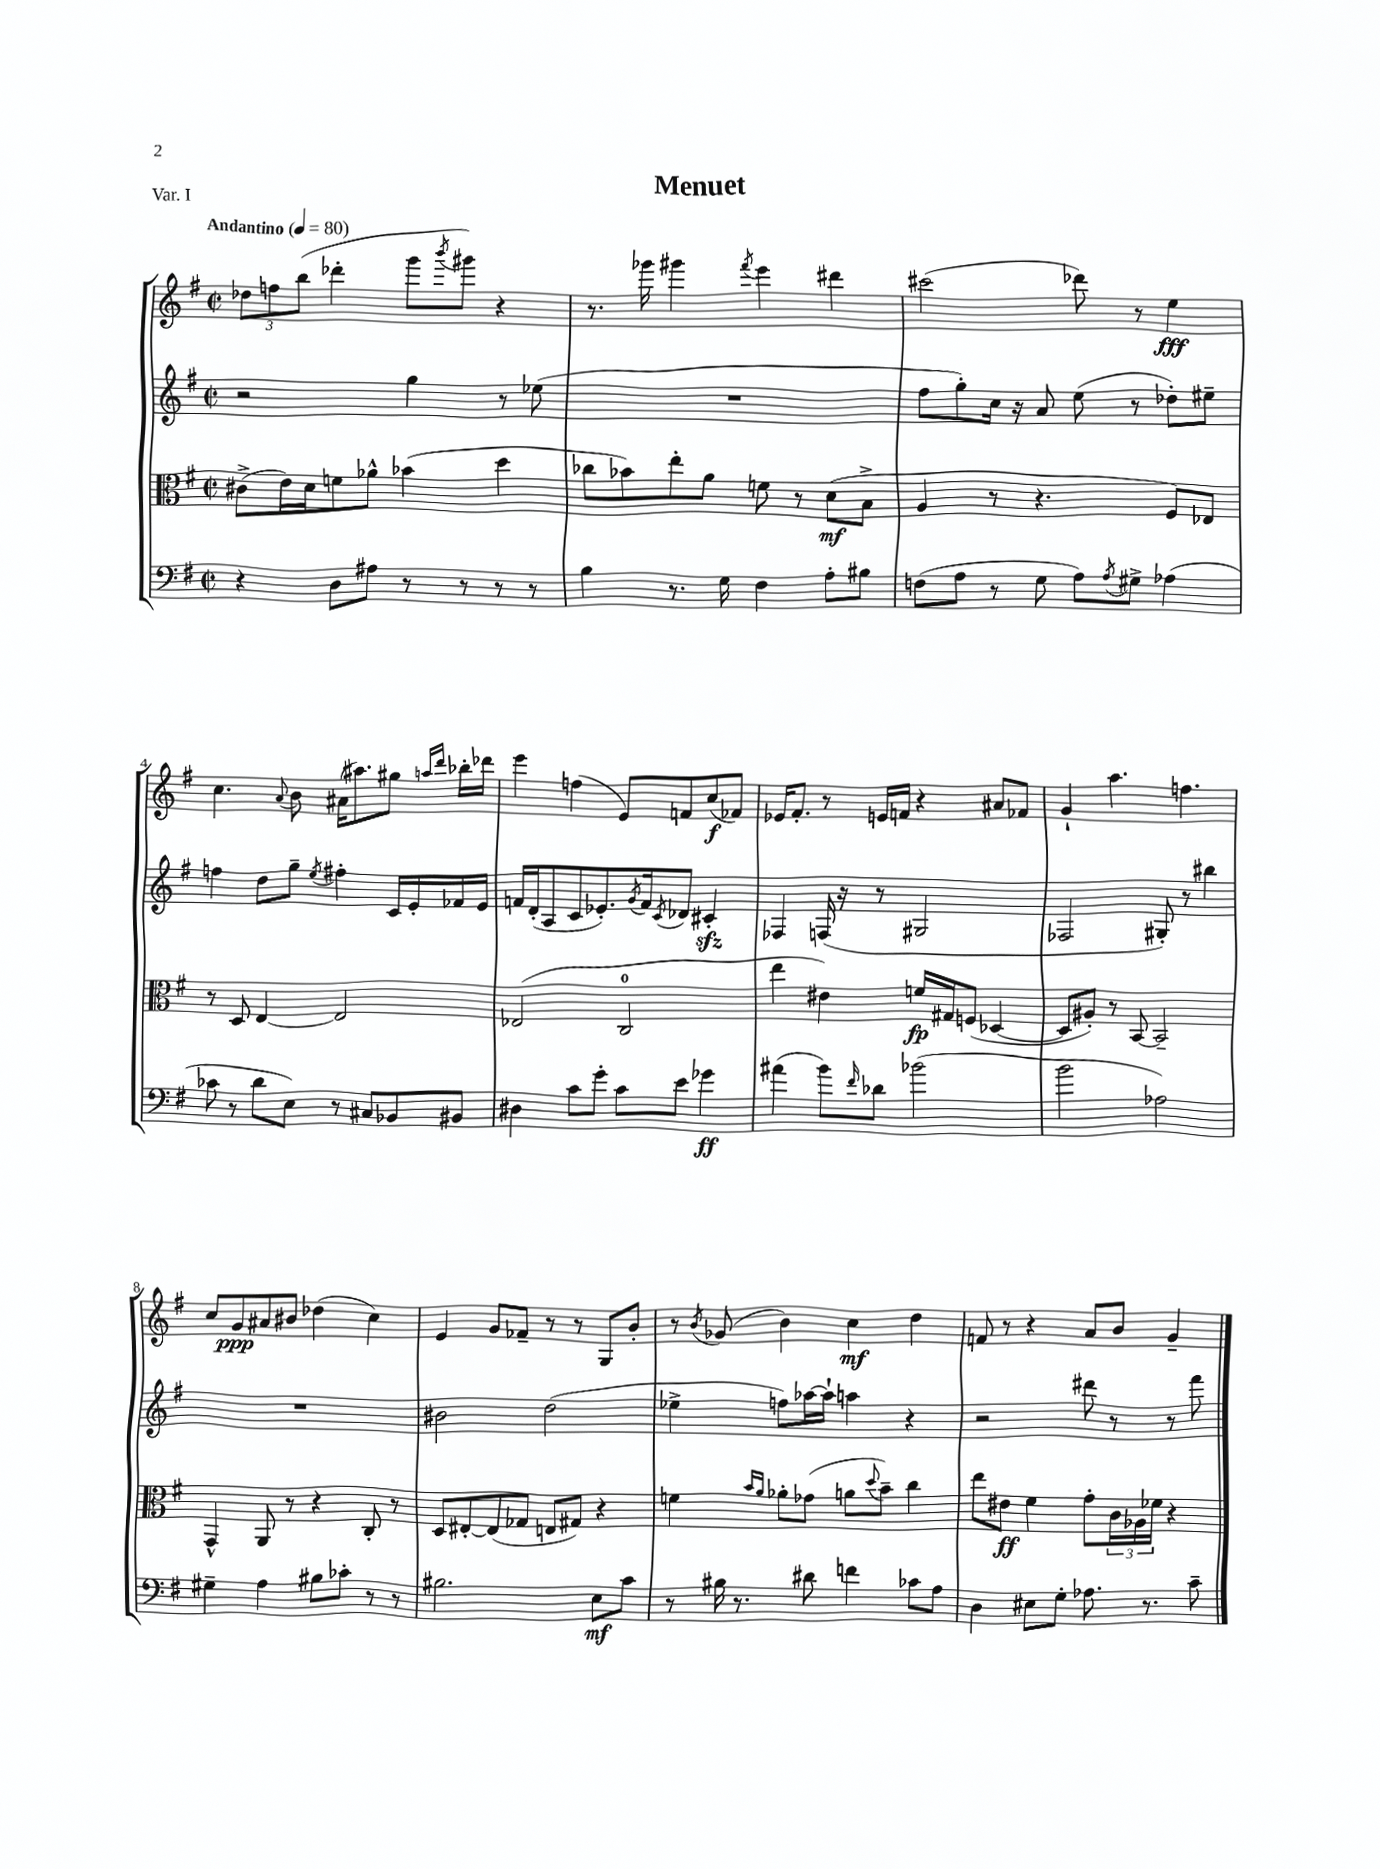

**kern	**kern	**kern	**kern
*staff4	*staff3	*staff2	*staff1
*clefF4	*clefC3	*clefG2	*clefG2
*k[f#]	*k[f#]	*k[f#]	*k[f#]
*M2/2	*M2/2	*M2/2	*M2/2
*met(c|)	*met(c|)	*met(c|)	*met(c|)
*MM80	*MM80	*MM80	*MM80
4r	(8c#^\L	2r	12dd-\L
.	.	.	12ff\
.	16e\L)	.	.
.	.	.	(12bb\J
.	16d\J	.	.
8D\L	8f\	.	4ddd-'\
8A#\J	8a-^^\J	.	.
8r	(4b-\	4gg\	8ggg\L
.	.	.	8qbbb/
8r	.	.	8ggg#\J)
8r	4dd\	8r	4r
8r	.	(8ee-\	.
=	=	=	=
4B\	8cc-\L	1r	8.r
.	8b-\)	.	.
.	.	.	16ggg-\
8.r	8ee'\	.	4ggg#\
.	8a\J	.	.
16G\	.	.	.
.	.	.	8qfff#/
4F#\	8f\	.	4eee\
.	8r	.	.
8A'\L	(8d\L	.	4ddd#\
8B#\J	8B^\J	.	.
=	=	=	=
(8F\L	4A/	8ff#\L	(2ccc#\
8A\J	.	8gg'\)	.
8r	8r	16cc\Jk	.
.	.	16r	.
8G\	4.r	8a/	.
8A\L)	.	(8ee\	8ddd-\)
8qA/	.	.	.
8G#^\J	.	8r	8r
(4A-\	8F#/L)	8dd-'\L)	4ee\
.	8E-/J	8ee#~\J	.
=	=	=	=
8c-\	8r	4ff\	4.cc\
8r	8D/	.	.
8d\L	[4E/	8dd\L	.
.	.	.	8qqa/
8E\J)	.	8gg~\J	8b\
.	.	8qee/	.
8r	2E/]	4ff#'\	(16a#\LK
.	.	.	8.aa#\)
8C#/L	.	.	.
8BB-/	.	16c/LL	8gg#\J
.	.	16e'/	.
.	.	.	16qqaa/LL
.	.	.	16qqddd/JJ
8BB#/J	.	16f-/	16bb-'\LL
.	.	16e/JJ	16ddd-\JJ
=	=	=	=
4D#\	(2E-/	16f/LL	4eee\
.	.	(16d'/J	.
.	.	8A/	.
8c\L	.	8c/	(4ff\
8g'\J	.	8.e-'/)	.
8c\L	2C/	.	8e/L)
.	.	8qg/	.
.	.	16f/k	.
.	.	8qc/	.
8e\J	.	8d-/J	8f/
4g-\	.	4c#'/	(8cc/
.	.	.	8f-/J)
=	=	=	=
(4a#\	4ee\	4F-/	16e-/LK
.	.	.	8.f#'/J
8b\L)	4e#\)	(16F/	8r
.	.	16r	.
16qqf#/	.	.	.
8d-\J	.	8r	16e/LL
.	.	.	16f/JJ
(2b-\	16f/LL	2G#/	4r
.	16G#/J	.	.
.	(8F/J	.	.
.	[4D-/	.	8a#/L
.	.	.	8f-/J
=	=	=	=
2b\	8D-/]L	2F-/	4g`/
.	8A#'/J)	.	.
.	8r	.	4.aa\
.	[8BB/	.	.
2A-\)	2BB~/]	8G#'/)	.
.	.	8r	4.ff\
.	.	4bb#\	.
=	=	=	=
4G#~\	4GG^^/	1r	8cc/L
.	.	.	8g/
4A\	8AA/	.	8a#/
.	8r	.	8b#/J
8B#\L	4r	.	(4dd-\
8c-'\J	.	.	.
8r	8C'/	.	4cc\)
8r	8r	.	.
=	=	=	=
2.B#\	8D/L	2b#\	4e/
.	[8E#'/	.	.
.	(8E#/]	.	8g/L
.	8G-/J	.	8f-~/J
.	8E/L	(2dd\	8r
.	8G#/J)	.	8r
8E\L	4r	.	8G/L
8c\J	.	.	8b'/J
=	=	=	=
8r	4f\	4ee-^\	8r
.	.	.	8qb/
16B#\	.	.	(8g-/
8.r	.	.	.
.	16qqb/LL	.	.
.	16qqa/JJ	.	.
.	8a-'\L	8ff\L)	4b\)
8d#\	(8g-\J	[16aa-\L	.
.	.	16aa-`\]JJ	.
4f\	8a\L	4aa\	4cc\
.	8qqdd/	.	.
.	8b~\J)	.	.
8c-\L	4cc\	4r	4dd\
8A\J	.	.	.
=	=	=	=
4D\	8ee\L	2r	8f/
.	8e#\J	.	8r
8E#\L	4f#\	.	4r
8G'\J	.	.	.
8.A-\	8g'\L	8ddd#\	8a/L
.	24c\L	8r	8b/J
.	24A-\	.	.
8.r	.	.	.
.	24f-\JJ	.	.
.	4r	8r	4g~/
8c~\	.	8fff#\	.
==	==	==	==
*-	*-	*-	*-
